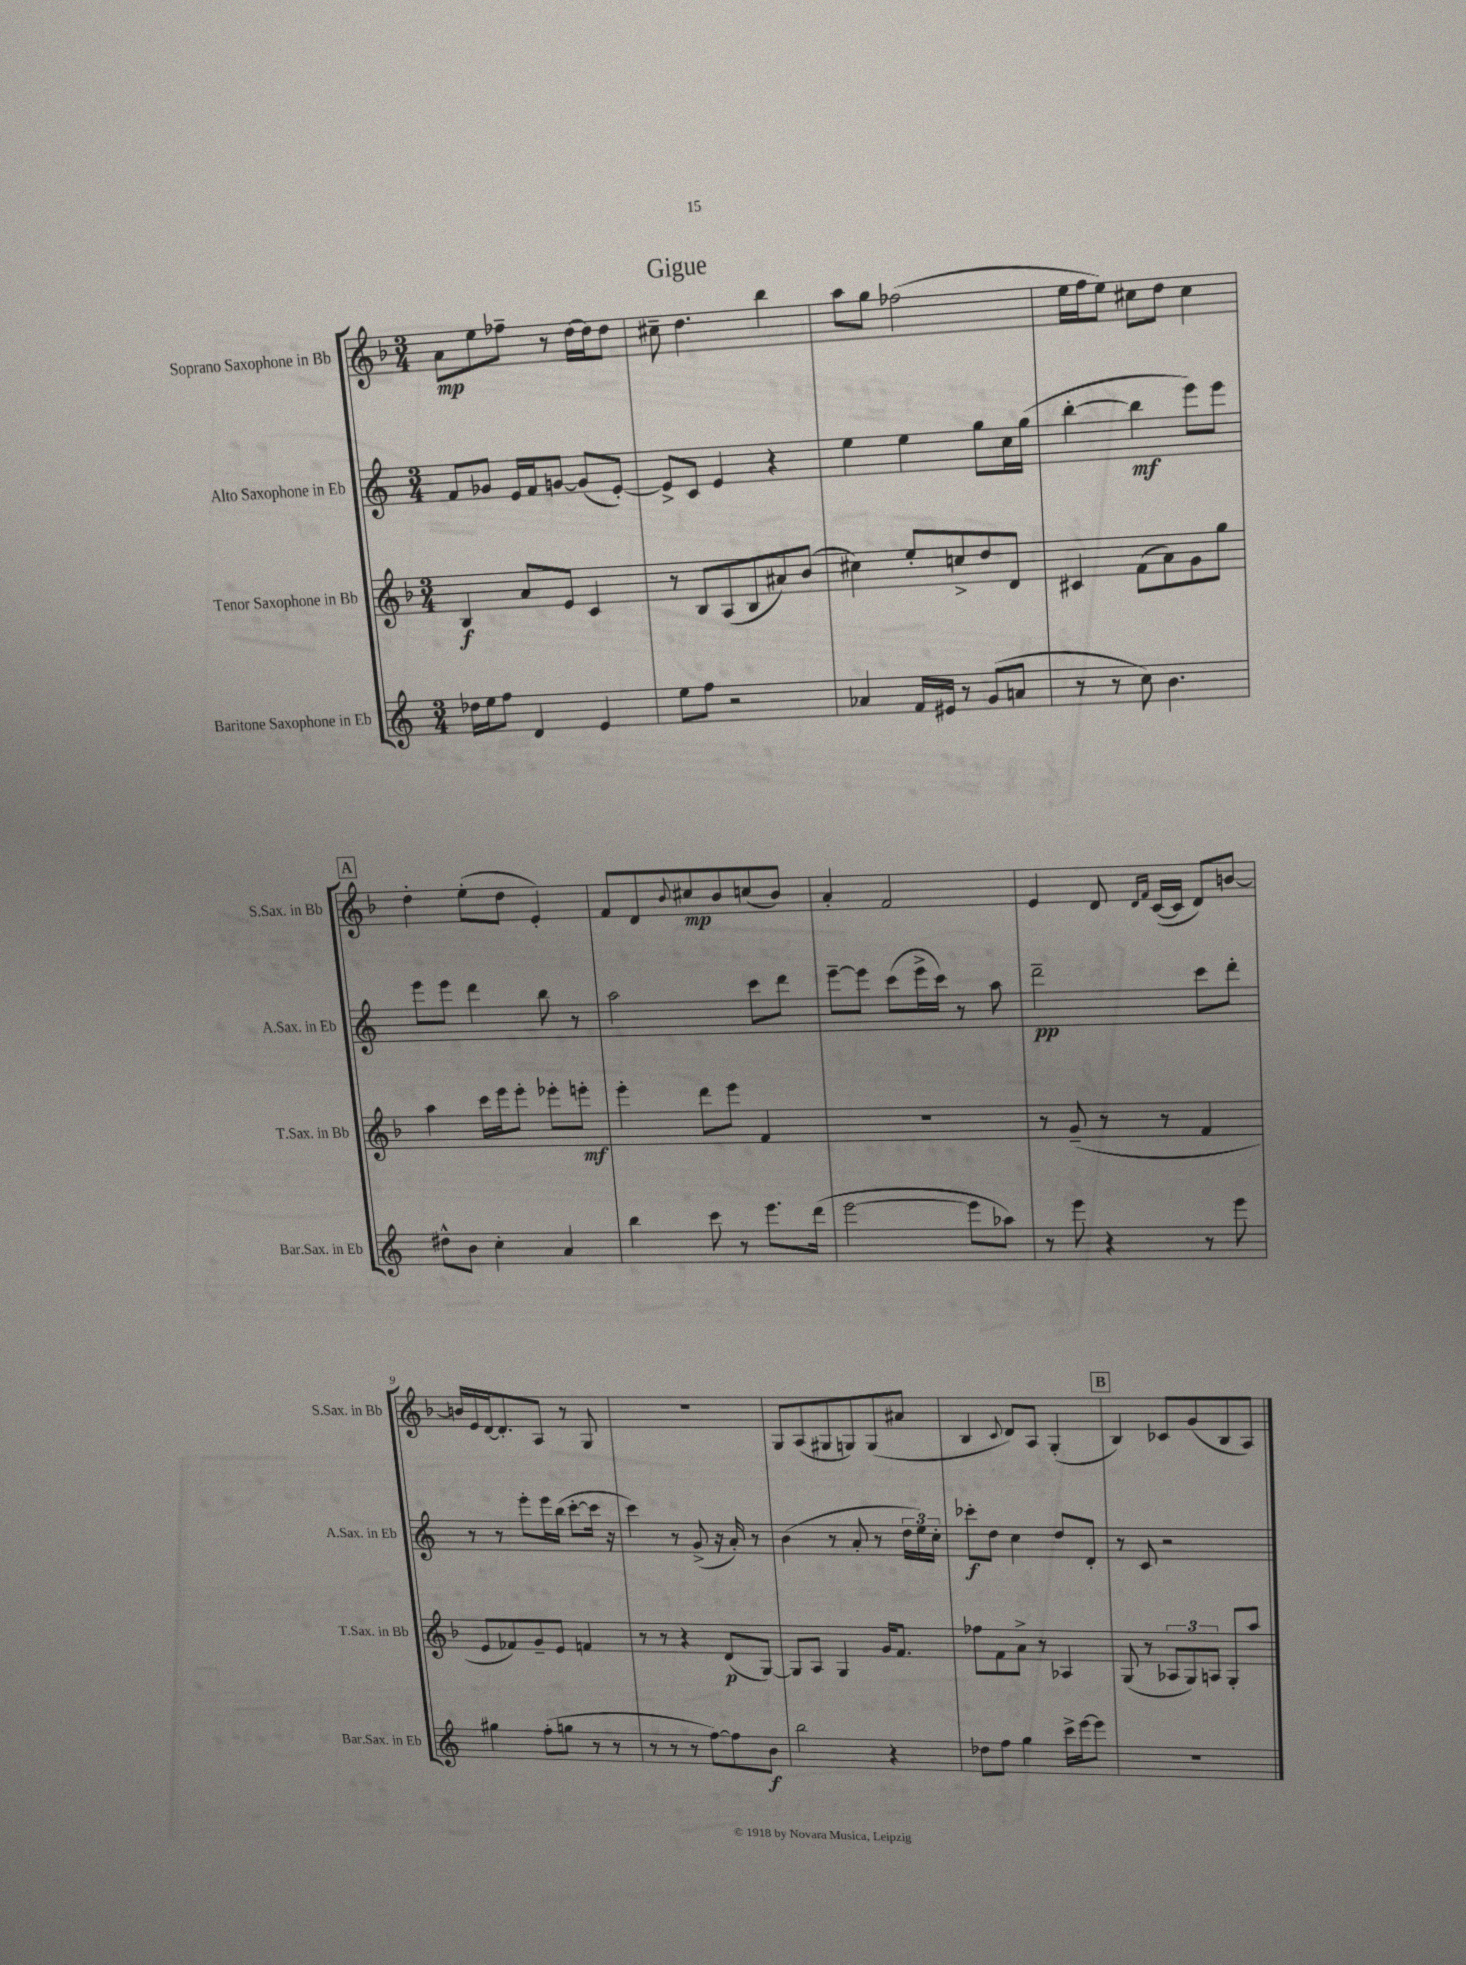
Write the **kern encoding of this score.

**kern	**dynam	**kern	**dynam	**kern	**dynam	**kern	**dynam
*part4	*part4	*part3	*part3	*part2	*part2	*part1	*part1
*staff4	*staff4	*staff3	*staff3	*staff2	*staff2	*staff1	*staff1
*I"Baritone Saxophone in Eb	*	*I"Tenor Saxophone in Bb	*	*I"Alto Saxophone in Eb	*	*I"Soprano Saxophone in Bb	*
*I'Bar.Sax. in Eb	*	*I'T.Sax. in Bb	*	*I'A.Sax. in Eb	*	*I'S.Sax. in Bb	*
*clefG2	*	*clefG2	*	*clefG2	*	*clefG2	*
*k[]	*	*k[b-]	*	*k[]	*	*k[b-]	*
*M3/4	*	*M3/4	*	*M3/4	*	*M3/4	*
=1	=1	=1	=1	=1	=1	=1	=1
16dd-X\LL	.	4B-/	f	8f/L	.	8a\L	mp
16ee\J	.	.	.	.	.	.	.
8ff\J	.	.	.	8g-X/J	.	8ee\	.
4d/	.	8a/L	.	16e/LL	.	8ff-X~\J	.
.	.	.	.	16f/J	.	.	.
.	.	8e/J	.	[8gn/J	.	8r	.
4e/	.	4c/	.	(8g/L]	.	[16dd\LL	.
.	.	.	.	.	.	16dd\J]	.
.	.	.	.	[8e'/J)	.	8dd\J	.
=2	=2	=2	=2	=2	=2	=2	=2
8ee\L	.	8r	.	8e^/L]	.	8cc#X~\	.
8ff\J	.	8B-/L	.	8c/J	.	4.dd\	.
2r	.	(8A/	.	4e/	.	.	.
.	.	8B-/	.	.	.	.	.
.	.	8a#X/)	.	4r	.	4bb-\	.
.	.	(8b-/J	.	.	.	.	.
=3	=3	=3	=3	=3	=3	=3	=3
4a-X/	.	4cc#X\)	.	4ee\	.	8aa\L	.
.	.	.	.	.	.	8gg\J	.
16f/LL	.	8ee'/L	.	4ee\	.	(2ff-X\	.
16e#X/JJ	.	.	.	.	.	.	.
8r	.	8ccn^/	.	.	.	.	.
(8g/L	.	8dd/	.	8gg\L	.	.	.
8an/J	.	8d/J	.	16cc\L	.	.	.
.	.	.	.	(16gg\JJ	.	.	.
=4	=4	=4	=4	=4	=4	=4	=4
8r	.	4c#X/	.	[4bb'\	.	16ee\LL	.
.	.	.	.	.	.	16ff\J	.
8r	.	.	.	.	.	8ee\J)	.
8cc\)	.	(8f\L	.	4bb\]	mf	8cc#X\L	.
4.b\	.	8a\)	.	.	.	8dd\J	.
.	.	8g\	.	8eee\L)	.	4cc#\	.
.	.	8gg\J	.	8eee\J	.	.	.
!!LO:LB:g=z
!!LO:REH:place=s1:t=A
=5	=5	=5	=5	=5	=5	=5	=5
8dd#X^^\L	.	4aa\	.	8eee\L	.	4dd'\	.
8b\J	.	.	.	8eee\J	.	.	.
4cc'\	.	16ccc\LL	.	4ddd\	.	(8ee'\L	.
.	.	16eee\J	.	.	.	.	.
.	.	8eee'\J	.	.	.	8dd\J	.
4a/	.	8eee-X'\L	.	8bb\	.	4e'/)	.
.	.	8eeen'\J	mf	8r	.	.	.
=6	=6	=6	=6	=6	=6	=6	=6
4bb\	.	4eee'\	.	2aa\	.	8f/L	.
.	.	.	.	.	.	8d/	.
.	.	.	.	.	.	8qqb-/	.
8ccc\	.	8ddd\L	.	.	.	8cc#X/	mp
8r	.	8eee\J	.	.	.	8b-/	.
8.eee\L	.	4f/	.	8ccc\L	.	(8ccn/	.
.	.	.	.	8ddd\J	.	8b-/J)	.
(16ddd\Jk	.	.	.	.	.	.	.
=7	=7	=7	=7	=7	=7	=7	=7
[2eee\	.	2.r	.	[8eee~\L	.	4a'/	.
.	.	.	.	8eee\J]	.	.	.
.	.	.	.	(8ccc\L	.	2f/	.
.	.	.	.	16eee^\L	.	.	.
.	.	.	.	16ccc\JJ)	.	.	.
8eee\L]	.	.	.	8r	.	.	.
8aa-X\J)	.	.	.	8aa\	.	.	.
=8	=8	=8	=8	=8	=8	=8	=8
8r	.	8r	.	2ddd~\	pp	4e/	.
8eee\	.	(8g~/	.	.	.	.	.
4r	.	8r	.	.	.	8d/	.
.	.	.	.	.	.	16qqd/LL	.
.	.	.	.	.	.	16qqf/JJ	.
.	.	8r	.	.	.	([16c/LL	.
.	.	.	.	.	.	16c/JJ]	.
8r	.	4f/	.	8ccc\L	.	8d/L)	.
8eee\	.	.	.	8ddd'\J	.	[8bn/J	.
!!LO:LB:g=z
=9	=9	=9	=9	=9	=9	=9	=9
4gg#X\	.	8e/L	.	8r	.	16bn/LL]	.
.	.	.	.	.	.	16e/	.
.	.	8f-X/)	.	8r	.	[16d/J	.
.	.	.	.	.	.	8.d'/]	.
(8ff'\L	.	8g~/	.	8eee'\L	.	.	.
8ggn\J	.	8e/J	.	16eee\L	.	8A/J	.
.	.	.	.	(16bb\JJ	.	.	.
8r	.	4fn/	.	[8ccc'\L	.	8r	.
8r	.	.	.	16ccc\Jk]	.	8G/	.
.	.	.	.	16r	.	.	.
=10	=10	=10	=10	=10	=10	=10	=10
8r	.	8r	.	4ccc\)	.	2.r	.
8r	.	8r	.	.	.	.	.
8r	.	4r	.	8r	.	.	.
[8ff\L)	.	.	.	(8g^/	.	.	.
8ff\]	.	(8d/L	p	16r	.	.	.
.	.	.	.	16a'/)	.	.	.
8b\J	f	[8G/J)	.	8r	.	.	.
=11	=11	=11	=11	=11	=11	=11	=11
2bb\	.	8G/L]	.	(4b\	.	8G/L	.
.	.	8A/J	.	.	.	(8A/	.
.	.	4G/	.	8r	.	8G#X/	.
.	.	.	.	8a'/	.	8Gn/)	.
4r	.	16g/KL	.	8r	.	(8G/	.
.	.	8.f/J	.	.	.	.	.
.	.	.	.	24dd\LL	.	8a#X/J	.
.	.	.	.	24ee\)	.	.	.
.	.	.	.	24cc'\JJ	.	.	.
=12	=12	=12	=12	=12	=12	=12	=12
8dd-X\L	.	8ff-X\L	.	8ccc-X'\L	f	4B-/	.
8ff\J	.	8f\	.	8dd\J	.	.	.
.	.	.	.	.	.	8qqc/	.
4gg\	.	8a^\J	.	4cc\	.	8d/L)	.
.	.	8r	.	.	.	8A/J	.
16ccc^\LL	.	4A-X/	.	8dd/L	.	(4G'/	.
[16eee\J	.	.	.	.	.	.	.
8eee\J]	.	.	.	8d'/J	.	.	.
!!LO:REH:place=s1:t=B
=13	=13	=13	=13	=13	=13	=13	=13
2.r	.	(8G/	.	8r	.	4B-/)	.
.	.	8r	.	8c/	.	.	.
.	.	12A-X/L	.	2r	.	8c-X/L	.
.	.	12G/)	.	.	.	.	.
.	.	.	.	.	.	(8g/	.
.	.	12An/J	.	.	.	.	.
.	.	8G'/L	.	.	.	8B-/	.
.	.	8aa/J	.	.	.	8A/J)	.
==	==	==	==	==	==	==	==
*-	*-	*-	*-	*-	*-	*-	*-
